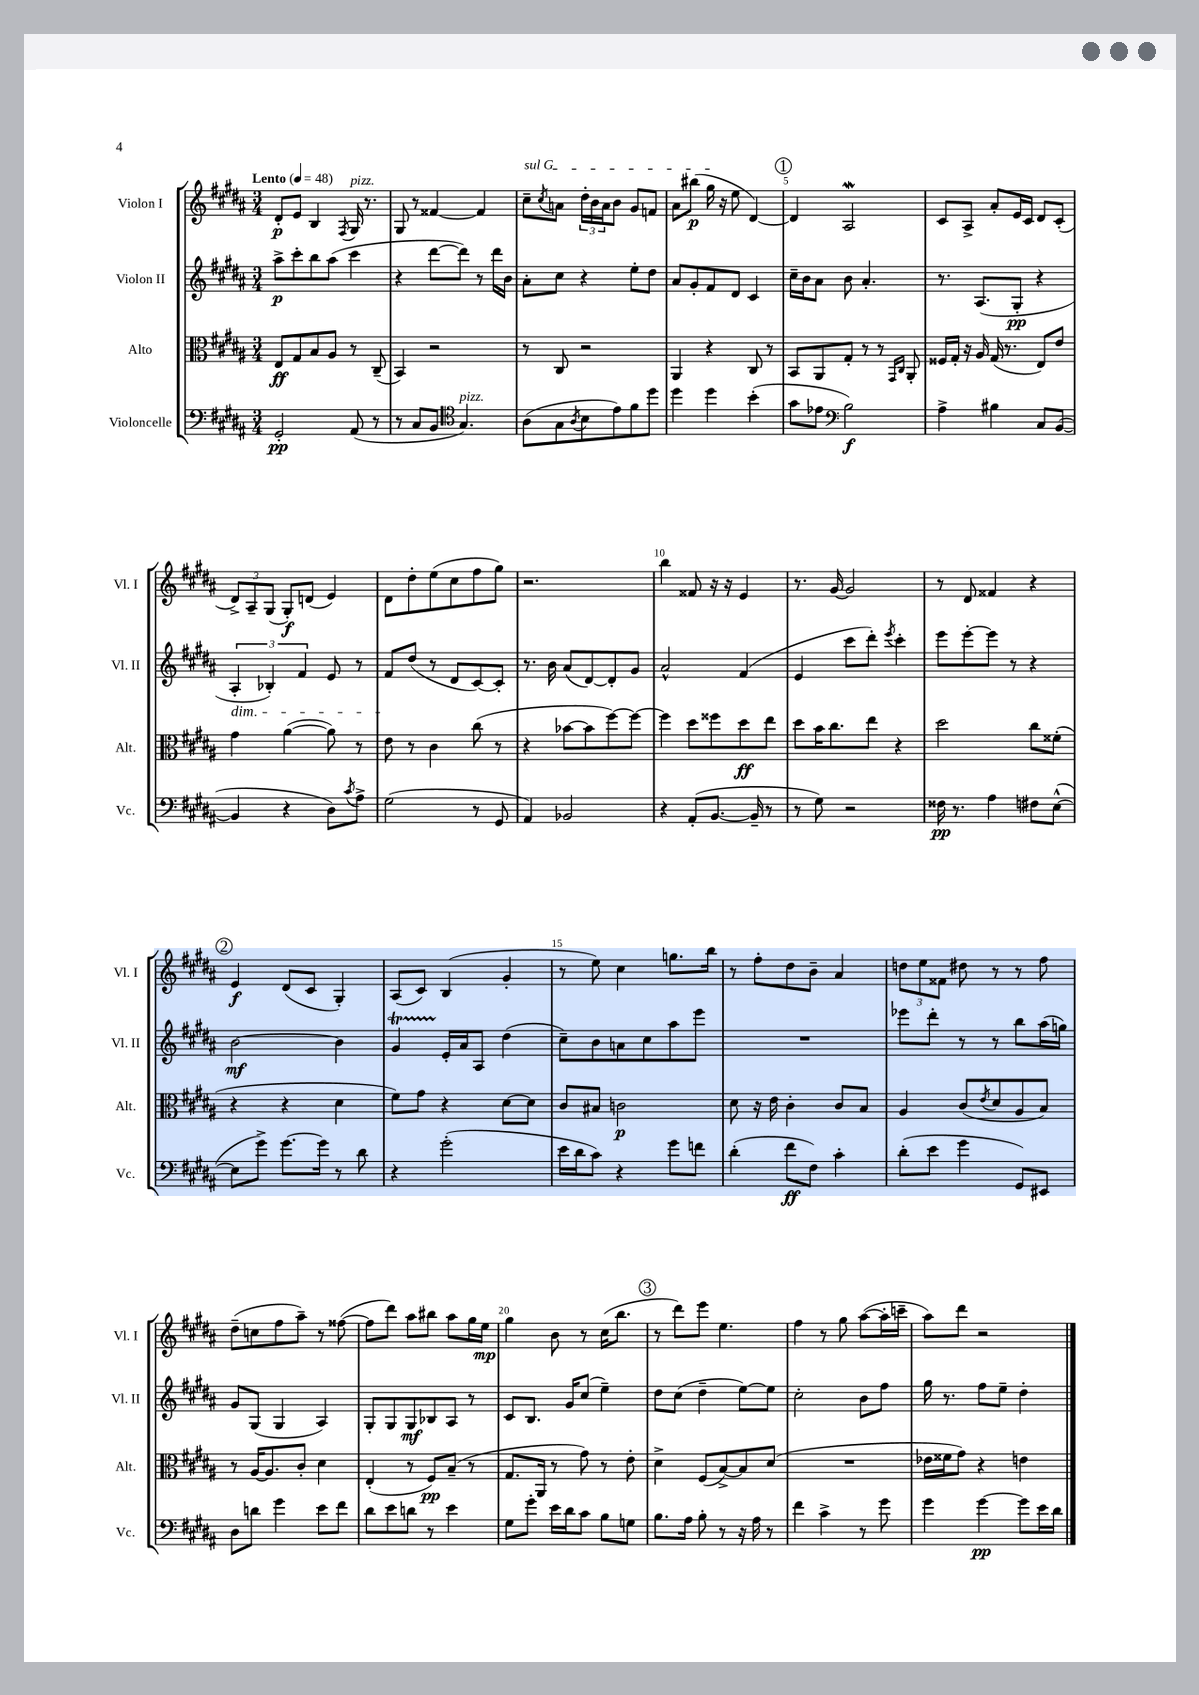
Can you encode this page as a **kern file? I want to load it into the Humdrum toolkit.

**kern	**kern	**kern	**kern
*staff4	*staff3	*staff2	*staff1
*clefF4	*clefC3	*clefG2	*clefG2
*k[f#c#g#d#a#]	*k[f#c#g#d#a#]	*k[f#c#g#d#a#]	*k[f#c#g#d#a#]
*M3/4	*M3/4	*M3/4	*M3/4
*MM48	*MM48	*MM48	*MM48
2GG#'	8E	8aa#^	8d#'
.	8G#	8ccc#'	8e
.	8B	8bb	4B
.	8A#	(8aa#	.
.	.	.	8qF#
(8AA#	8r	4ccc#	16G#
.	.	.	8.r
8r	(8C#~	.	.
=	=	=	=
8r	4BB)	4r	8G#
8C#	.	.	8r
8BB	2r	[8ddd#	[4f##
*clefC4	*	*	*
4.G#)	.	8ddd#])	.
.	.	8r	4f##]
.	.	16ddd#	.
.	.	16b	.
=	=	=	=
(8A#	8r	8a#'	8cc#~
.	.	.	8qcc#
8G#	8C#	8cc#	8a
8qA#	.	.	.
8B	2r	4r	24dd#'
.	.	.	24b
.	.	.	24a
8e)	.	.	8b
8f#	.	8ee'	8g#
8dd#	.	8dd#	8f
=	=	=	=
4dd#	4AA#	8a#	8a#
.	.	8g#'	(8bb#
4dd#	4r	8f#	16gg#
.	.	.	16r
.	.	8d#	8ee
(4b'	8C#	4c#	[4d#)
.	8r	.	.
=	=	=	=
8g#	8BB	16cc#~	4d#]
.	.	16b	.
8e-	8AA#	8a#	.
*clefF4	*	*	*
2B)	8G#'	8b	2A#
.	8r	4.a#'	.
.	8r	.	.
.	16qqGG#	.	.
.	16qqC#	.	.
.	8AA#'	.	.
=	=	=	=
4A#^	16F##	8.r	8c#
.	16G#'	.	.
.	16r	.	8A#^
.	16A#	(8.A#	.
4B#	(16G#	.	8a#'
.	8.r	.	.
.	.	8G#'	16e
.	.	.	16c#
8C#	8E)	4r	8d#
([8BB	8e	.	(8c#'
=	=	=	=
4BB]	4g#	6A#'	12d#^)
.	.	.	12A#~
.	.	6B-')	(12G#
4r	([4a#	.	8G#')
.	.	6f#	.
.	.	.	(8d
8D#)	8a#])	8e	4e)
8qc#	.	.	.
8A#^	8r	8r	.
=	=	=	=
(2G#	8e	8f#	8d#
.	8r	(8dd#	8dd#'
.	4c#	8r	(8ee
.	.	8d#	8cc#
8r	(8cc#	[8c#)	8ff#
8GG#	8r	8c#']	8gg#)
=	=	=	=
4AA#)	4r	8.r	2.r
.	.	16b	.
2BB-	[8b-	(8a#	.
.	8b-]	[8d#)	.
.	[8ff#)	8d#']	.
.	8ff#_	8g#	.
=	=	=	=
4r	4ff#]	2a#^^	4bb
(8AA#'	8dd#	.	8f##
[8.BB	8ff##	.	16r
.	.	.	16r
.	8dd#	(4f#	4e
16BB~]	.	.	.
8r	8ee	.	.
=	=	=	=
8r	8dd#	4e	8.r
8G#)	16b	.	.
.	8.cc#	.	[16g#
2r	.	8ccc#	2g#]
.	8ee	8ddd#')	.
.	.	8qeee	.
.	4r	4ccc#'	.
=	=	=	=
16F##	2dd#	8eee	8r
8.r	.	.	.
.	.	[8eee'	8d#
4A#	.	8eee]	4f##
.	.	8r	.
8F#	8cc#	4r	4r
([8E^^	(8f##'	.	.
=	=	=	=
8E]	4r	[2b	4e
8g#^)	.	.	.
[8.g#	4r	.	(8d#
.	.	.	8c#
16g#]	.	.	.
8r	4d#	4b]	4G#')
8d#	.	.	.
=	=	=	=
4r	8f#)	4g#	(8A#
.	8g#	.	8c#)
(2g#'	4r	16e'	(4B
.	.	16a#	.
.	.	8A#	.
.	[8d#	(4dd#	4g#'
.	8d#]	.	.
=	=	=	=
16e	8c#	8cc#~)	8r
16d#	.	.	.
8c#)	8B#	8b	8ee)
4r	2c	8a	4cc#
.	.	8cc#	.
8g#	.	8aa#	8.gg
8f	.	8eee	.
.	.	.	16bb
=	=	=	=
(4d#'	8d#	2.r	8r
.	16r	.	8ff#'
.	16e	.	.
8f#	4c#'	.	8dd#
8F#)	.	.	8b~
4c#'	8c#	.	4a#
.	8B	.	.
=	=	=	=
(8d#'	4A#	8eee-	12dd
.	.	.	12ee
8e	.	8ddd#'	.
.	.	.	12f##
4g#	(8c#	8r	8dd#
.	8qe	.	.
.	8d#	8r	8r
8GG#)	8A#	8bb	8r
8EE#	8B)	(16aa#	8ff#
.	.	16gg)	.
=	=	=	=
8D#	8r	8g#	(8dd#~
8d	[16A#	(8G#	8cc
.	8.A#]	.	.
4g#	.	4G#	8ff#
.	8c#'	.	8aa#~)
8e	4d#	4A#)	8r
8f#	.	.	([8ff##
=	=	=	=
8d#	(4E'	8G#'	8ff##]
8e	.	8G#	8ddd#)
8d	8r	8G#	8aa#
8r	8F#)	8B-	8bb#
4e	(8B~	8A#	8aa#
.	8r	8r	16gg#
.	.	.	16ee
=	=	=	=
8G#	8.G#	8c#	4gg#
8g#'	.	8.B	.
.	16AA#	.	.
16e	8r	.	8b
16d#	.	16g#	.
8c#	8g#)	(8cc#	8r
8B	8r	4ee~)	(16cc#
.	.	.	8.bb
8G	8e'	.	.
=	=	=	=
8.B	4d#^	8dd#	8r
.	.	(8cc#	8ddd#)
16A#	.	.	.
8B'	(8F#	4dd#~	8eee
8r	[8B^)	.	4.ee
16r	8B]	[8ee)	.
16A#	.	.	.
8r	(8d#	8ee]	.
=	=	=	=
4f#	2.r	2cc#'	4ff#
4c#^	.	.	8r
.	.	.	8gg#
8r	.	8b	([8aa#
8g#	.	8ff#	16aa#']
.	.	.	16ccc~
=	=	=	=
4g#	16e-	16gg#	8aa#)
.	16f##	8.r	.
.	8g#)	.	8ddd#
[4g#	4r	8ff#	2r
.	.	8ee~	.
8g#]	4e	4dd#'	.
16e	.	.	.
16d#	.	.	.
==	==	==	==
*-	*-	*-	*-
